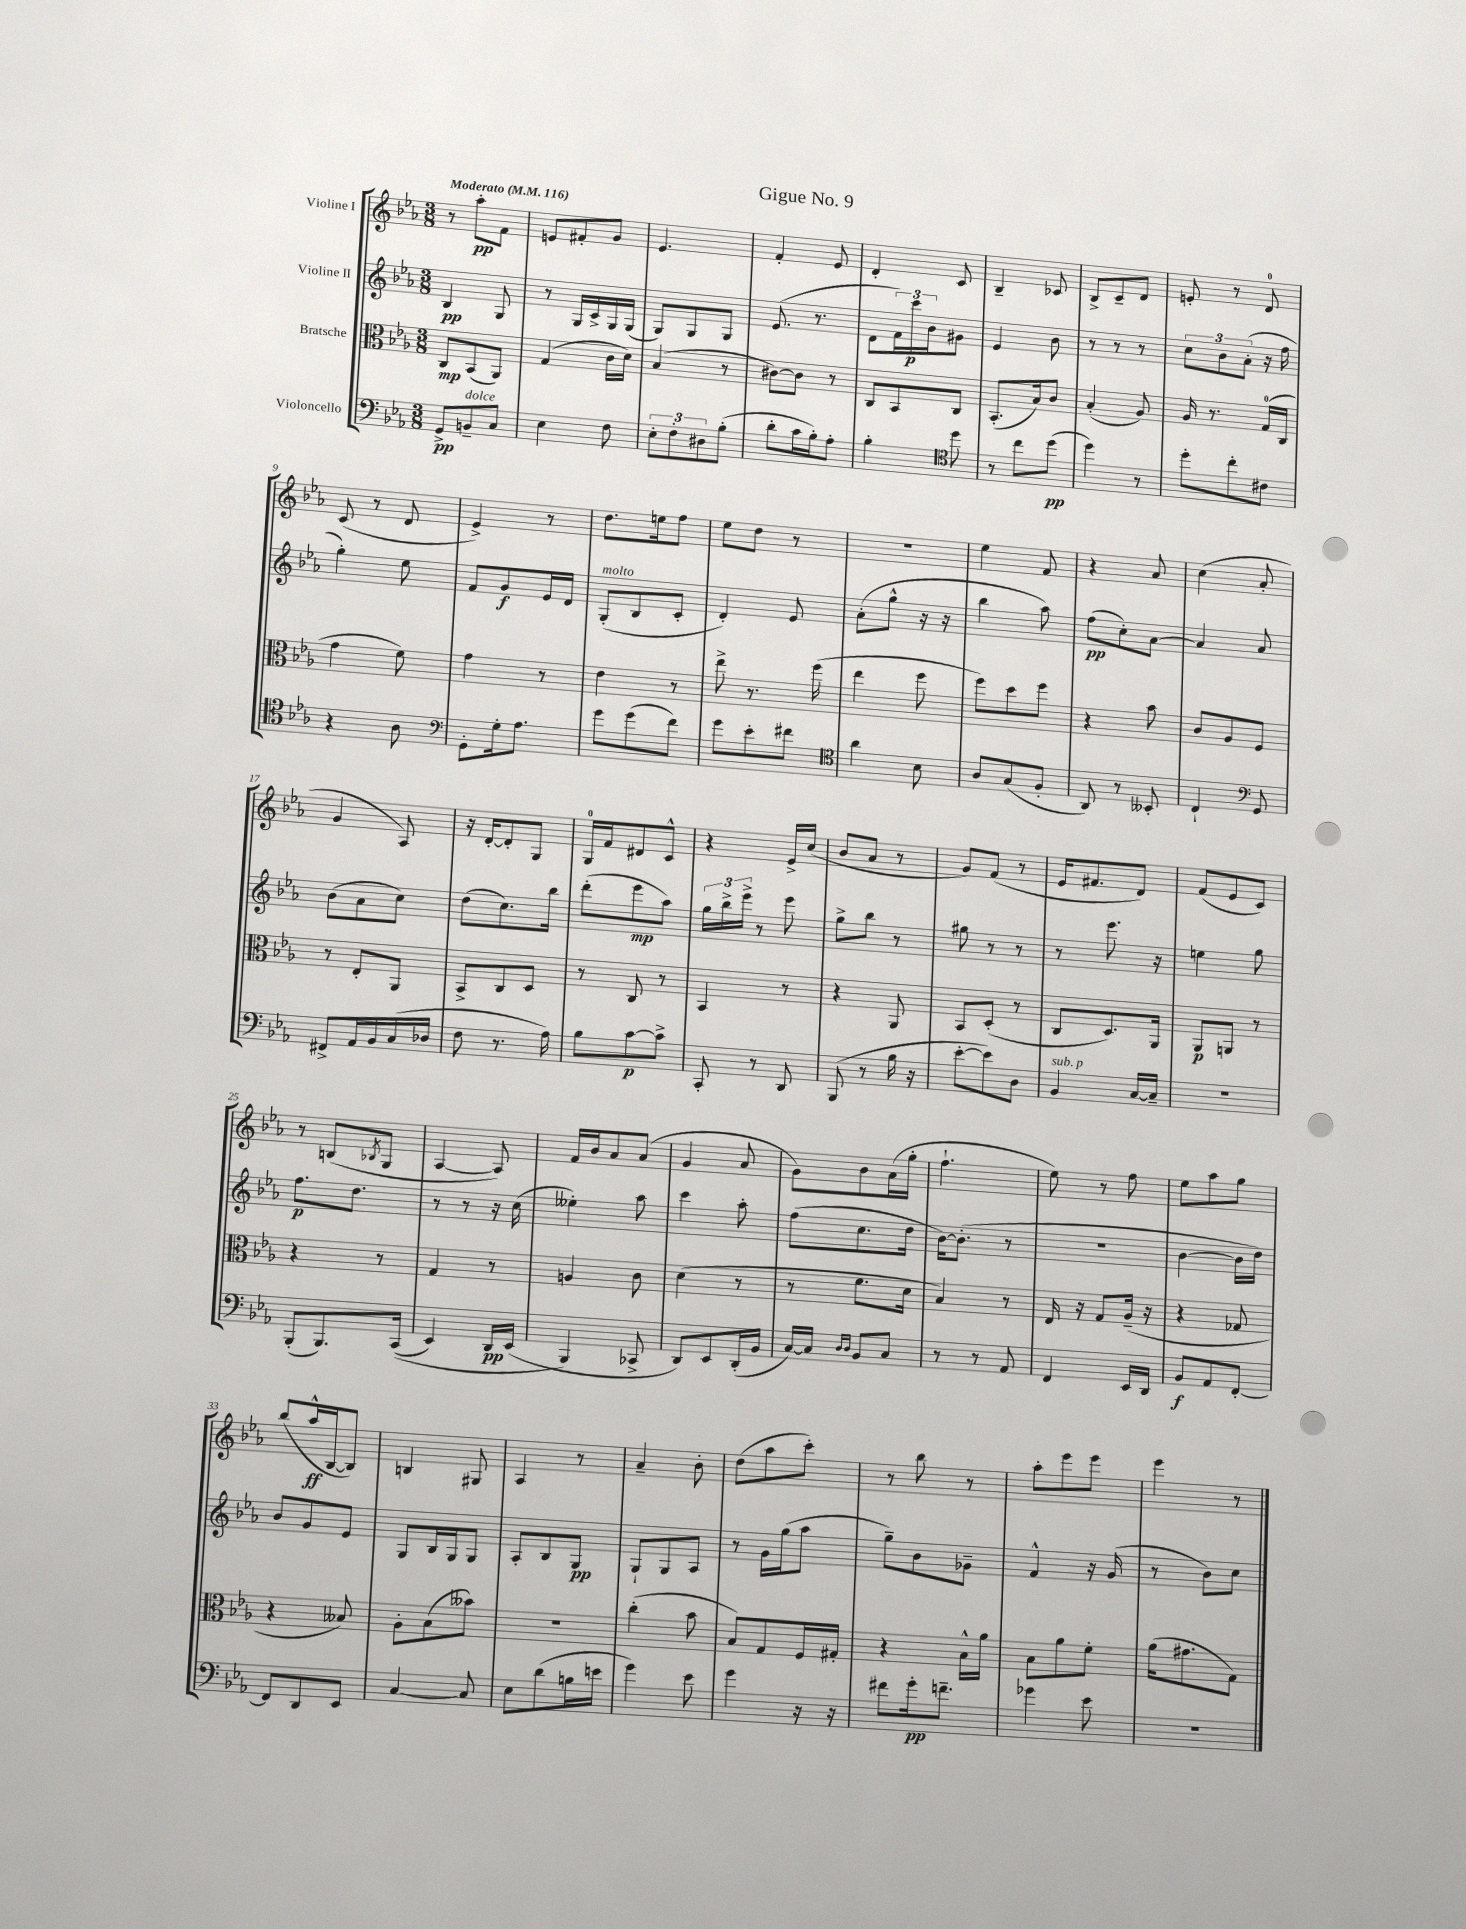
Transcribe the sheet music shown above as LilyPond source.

\header { title = "Gigue No. 9" }
<<
\new StaffGroup <<
\new Staff = "s0" \with { instrumentName = "Violine I" } {
    \clef treble \key ees \major \numericTimeSignature \time 3/8 \tempo "Moderato" 4 = 116
    r8 aes''8-.\pp f'8 |
    e'8 fis'8-. g'8 |
    ees'4. |
    f'4-. ees'8 |
    d'4-. c'8 |
    bes4-- ces'8 |
    bes8-> c'8-- d'8 |
    e'8-. r8 d'8-0 |
    c'8( r8 d'8 |
    ees'4->) r8 |
    d''8. e''16 f''8 |
    ees''8 d''8 r8 |
    R4. |
    ees''4 f'8 |
    r4 aes'8 |
    c''4( aes'8-. |
    g'4 aes8) |
    r16 d'16~-. d'8-. g8 |
    g16-0 f'16 dis'8 c'8-^ |
    r4 ees'16-> c''16( |
    bes'8 aes'8 r8 |
    g'8) f'8( r8 |
    ees'16 fis'8. d'8) |
    f'8( ees'8 c'8) |
    r8 b8( \acciaccatura { bes8 } g8 |
    aes4~ aes8) |
    f'16 bes'16 aes'8 aes'8( |
    g'4 aes'8 |
    g'8) bes'8 aes'16( g''16-. |
    f''4.-! |
    ees''8) r8 f''8 |
    ees''8 aes''8 g''8 |
    bes''8( aes''16-^\ff bes16~ bes8) |
    b4 gis8 |
    aes4 r8 |
    aes'4-- bes'8-. |
    d''8( aes''8 c'''8-.) |
    r8 bes''8 r8 |
    aes''8-. ees'''8 ees'''8 |
    ees'''4 r8 \bar "|." |
}
\new Staff = "s1" \with { instrumentName = "Violine II" } {
    \clef treble \key ees \major \numericTimeSignature \time 3/8
    bes4\pp g8 |
    r8 g16 c'16-> g16 g16( |
    g8) g8 g8 |
    ees'8.( r8. |
    d'8 \tuplet 3/2 { f'16) c'''16\p bes'16 } gis'8 |
    ees'4 bes'8 |
    r8 r8 r8 |
    \tuplet 3/2 { c''8 bes'8 aes'8-.( } r16 f''16 |
    g''4-.) ees''8 |
    f'8 g'8\f ees'16 d'16 |
    g8-.^\markup { \italic "molto" }( bes8 c'8-. |
    d'4-.) ees'8 |
    aes'8-.( g''8-^ r16 r16 |
    bes''4 aes''8) |
    f''8\pp( c''8-.) aes'8~ |
    aes'4 aes'8 |
    bes'8( aes'8 c''8) |
    d''8( c''8.) bes''16 |
    d'''8-.( ees'''8\mp aes''8) |
    \tuplet 3/2 { g''16 bes''16-> ees'''16-> } r8 ees'''8 |
    g''8-> bes''8 r8 |
    gis''8 r8 r8 |
    r8 ees'''8. r16 |
    e''4 g''8 |
    f''8.\p d''8. |
    r8 r8 r16 c''16( |
    eeses''4-.) aes''8 |
    c'''4 aes''8-. |
    f''8( c''8. d''16 |
    bes'16~) bes'8.-.( r8 |
    R4. |
    bes'4~ bes'16 d''16) |
    bes'8 g'8 ees'8 |
    g8 bes16 g16 g8 |
    aes8-. bes8 g8\pp |
    g8-! g8 aes8 |
    r8 g'16 g''16( aes''8 |
    g''8--) bes'8 ges'8-- |
    f'4-^ r16 g'16( |
    r8 bes'8) c''8 \bar "|." |
}
\new Staff = "s2" \with { instrumentName = "Bratsche" } {
    \clef alto \key ees \major \numericTimeSignature \time 3/8
    c8\mp bes,8( aes,8) |
    g4( c'16 d'16) |
    bes4( r8 |
    cis'8~) cis'8 r8 |
    c8 bes,8 c8 |
    bes,8.-.( bes16) c'8 |
    bes4-.( aes8) |
    aes16 r8. g16-0( c16 |
    g'4 f'8) |
    g'4 r8 |
    ees'4 r8 |
    ees''8-> r8. f''16( |
    ees''4 f''8 |
    f''8) d''8 f''8 |
    r4 bes'8 |
    c'8 aes8 f8 |
    r8 ees8-. aes,8 |
    bes,8-> c8 d8 |
    r8 c8 r8 |
    bes,4 r8 |
    r4 aes,8 |
    bes,8 d8-.( r8 |
    c8 d8.) aes,16 |
    aes,8\p a,8 r8 |
    r4 r8 |
    g4 r8 |
    a4 c'8 |
    d'4( r8 |
    r8 f'8. d'16 |
    bes4) r8 |
    ees16 r16 g8 aes16--( r16 |
    r4 ges8 |
    r4 beses8) |
    aes8-. bes8( beses'8) |
    R4. |
    c''4-.( bes'8 |
    bes8) g8 f16 gis16-. |
    r4 bes16-^ aes'16 |
    bes8 aes'8 f'8-. |
    aes'16( gis'8. g8) \bar "|." |
}
\new Staff = "s3" \with { instrumentName = "Violoncello" } {
    \clef bass \key ees \major \numericTimeSignature \time 3/8
    g,8->\pp b,8--^\markup { \italic "dolce" } c8 |
    ees4 f8 |
    \tuplet 3/2 { ees8-. f8-. dis8 } bes8-.( |
    d'8-. c'16 bes16-.) aes8-. |
    bes4-. \clef tenor d''8 |
    r8 c''8 d''8\pp( |
    d''4) r8 |
    d''8-. c''8-. cis'8 |
    r4 aes8 |
    \clef bass g,8-. g16-. aes8. |
    g'8 g'8( f'8) |
    g'8 ees'8-. fis'8 |
    \clef tenor aes'4 bes8 |
    aes8 g8( f8-. |
    aes,8) r8 beses,8-. |
    c4-! \clef bass g,8 |
    fis,8-> aes,16 bes,16 c16( des16 |
    f8 r8. aes16) |
    bes8 c'8~\p c'8-> |
    c,8-. r8 d,8 |
    bes,,8( r8 bes16 r16 |
    ees'8~-. ees'8) d8 |
    bes,4^\markup { \italic "sub. p" } c16~ c16-- |
    R4. |
    bes,,8-.( bes,,8.) c,16(\( |
    ees,4) d,16\pp ees,16( |
    bes,,4\) ces,8-> |
    d,8) ees,8 d,16-.( bes,16 |
    c16~) c16 \grace { d16 d16 } bes,8 c8 |
    r8 r8 aes,8 |
    f,4 ees,16 d,16 |
    bes,8\f aes,8 f,8~-. |
    f,8 d,8 ees,8 |
    c4~ c8 |
    ees8 d'8( b16 e'16 |
    g'4) ees'8 |
    g'4 r16 r16 |
    fis'8 g'16-.\pp f'8.-- |
    ges'4 ees'8 |
    R4. \bar "|." |
}
>>
>>
